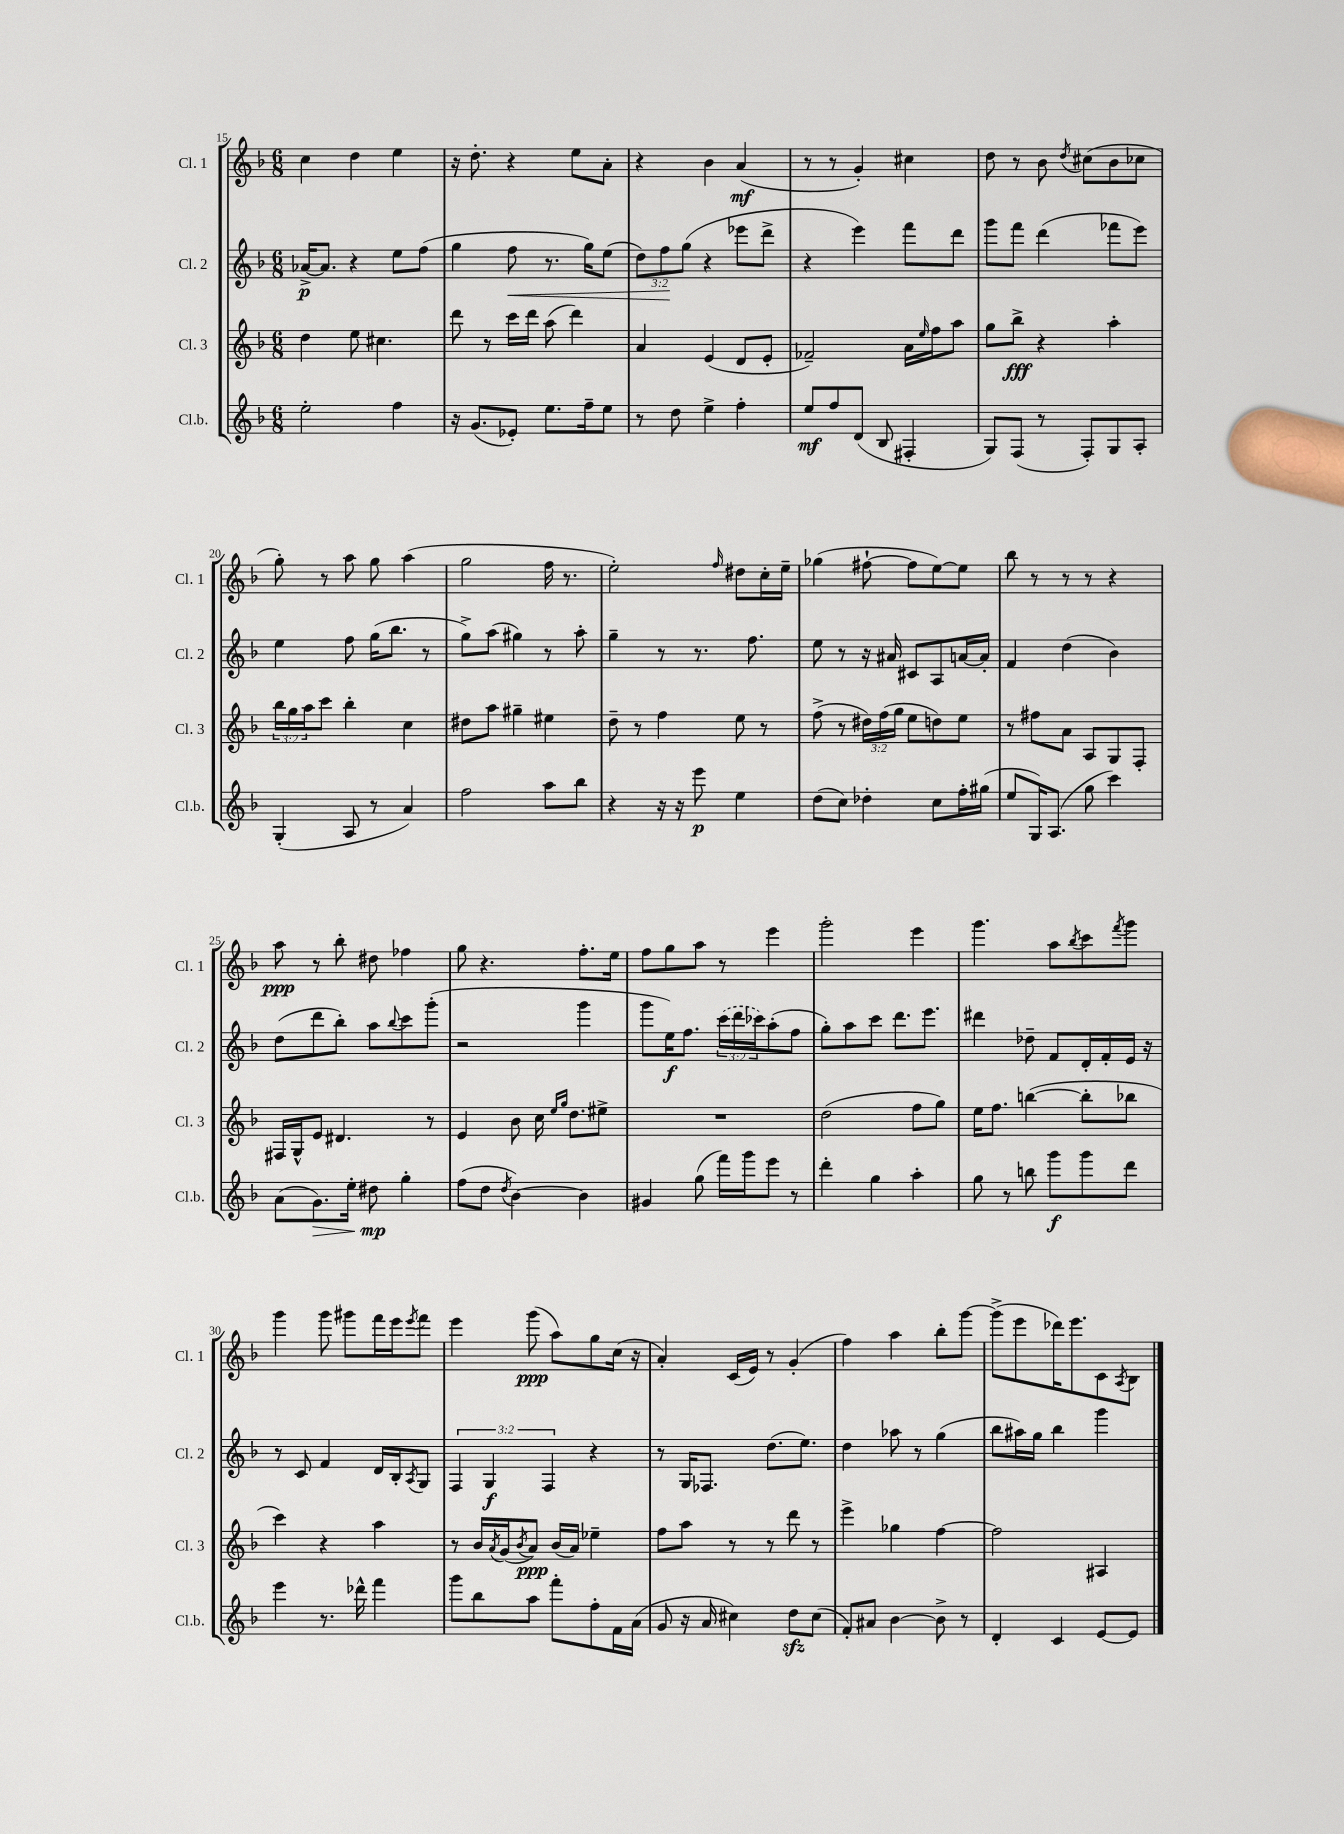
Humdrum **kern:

**kern	**kern	**kern	**kern
*staff4	*staff3	*staff2	*staff1
*clefG2	*clefG2	*clefG2	*clefG2
*k[b-]	*k[b-]	*k[b-]	*k[b-]
*M6/8	*M6/8	*M6/8	*M6/8
2ee'\	4dd\	[16a-^/LK	4cc\
.	.	8.a-/]J	.
.	8ee\	4r	4dd\
.	4.cc#\	.	.
4ff\	.	8ee\L	4ee\
.	.	(8ff\J	.
=	=	=	=
16r	8ddd\	4gg\	16r
(8.g/L	.	.	8.dd'\
.	8r	.	.
8e-'/J)	16ccc\LL	8ff\	4r
.	16ddd\JJ	.	.
8.ee\L	(8aa\	8.r	.
.	4ddd\)	.	8ee\L
16ff~\k	.	16gg\LK)	.
8ee\J	.	(8ee\J	8a'\J
=	=	=	=
8r	4a/	12dd\L)	4r
.	.	12ff\	.
8dd\	.	.	.
.	.	(12gg\J	.
4ee^\	(4e/	4r	4b-\
4ff'\	8d/L	8eee-\L	(4a/
.	8e'/J	8ddd^\J	.
=	=	=	=
8ee/L	2f-~/)	4r	8r
8ff/	.	.	8r
(8d/J	.	4eee\)	4g'/)
8B-/	.	.	.
4F#'/	16a\LL	8fff\L	4cc#\
.	16qqee/	.	.
.	16ff\J	.	.
.	8aa\J	8ddd\J	.
=	=	=	=
8G/L)	8gg\L	8ggg\L	8dd\
(8F/J	8bb-^\J	8fff\J	8r
8r	4r	(4ddd\	8b-\
.	.	.	8qdd/
8F'/L)	.	.	(8cc#\L
8G/	4aa'\	8fff-\L	8b-\
8A'/J	.	8eee\J)	8cc-\J
=	=	=	=
(4G'/	24bb-\LL	4ee\	8gg'\)
.	24gg\	.	.
.	24aa\J	.	.
.	8ccc\J	.	8r
8A/	4bb-'\	8ff\	8aa\
8r	.	(16gg\LK	8gg\
.	.	8.bb-\J	.
4a/)	4cc\	.	(4aa\
.	.	8r	.
=	=	=	=
2ff\	8dd#\L	8gg^\L)	2gg\
.	8aa\J	(8aa\J	.
.	4gg#~\	4gg#\)	.
8aa\L	4ee#\	8r	16ff\
.	.	.	8.r
8bb-\J	.	8aa'\	.
=	=	=	=
4r	8dd~\	4gg~\	2ee'\)
.	8r	.	.
16r	4ff\	8r	.
16r	.	.	.
8eee\	.	8.r	.
.	.	.	16qqff/
4ee\	8ee\	.	8dd#\L
.	.	8.ff\	.
.	8r	.	16cc'\L
.	.	.	16ee~\JJ
=	=	=	=
(8dd\L	(8ff^\	8ee\	(4gg-\
8cc\J)	8r	8r	.
4dd-'\	24dd#\LL)	16r	[8ff#`\
.	(24ff\	.	.
.	.	16a#/	.
.	24gg\JJ	.	.
.	8ee\L	8c#/L	8ff#\]L
8cc\L	8dd\)	8A/	[8ee\)
16ff'\L	8ee\J	[16a/L	8ee\]J
(16gg#\JJ	.	16a'/]JJ	.
=	=	=	=
8ee/L	8r	4f/	8bb-\
16G/K)	8ff#\L	.	8r
(8.A/J	.	.	.
.	8a\J	(4dd\	8r
8gg\	8A/L	.	8r
4ccc\)	8G/	4b-\)	4r
.	8F'/J	.	.
=	=	=	=
(8a\L	16F#/LL	(8dd\L	8aa\
.	16G^^/J	.	.
8.g\)	8e/J	8ddd\	8r
.	4.d#/	8bb-'\J)	8bb-'\
16ee'\Jk	.	.	.
8dd#\	.	8aa\L	8dd#\
.	.	8qqbb-/	.
4gg'\	.	8ccc\	4ff-\
.	8r	(8ggg'\J	.
=	=	=	=
(8ff\L	4e/	2r	8gg\
8dd\J	.	.	4.r
8qdd/	.	.	.
[4b-\)	8b-\	.	.
.	16cc\	.	.
.	16qqee/LL	.	.
.	16qqgg/JJ	.	.
.	8.dd\L	.	.
4b-\]	.	4ggg\	8.ff'\L
.	8ee#^\J	.	.
.	.	.	16ee\Jk
=	=	=	=
4g#/	2.r	8ggg\L	8ff\L
.	.	16ee\K)	8gg\
.	.	8.ff\J	.
(8gg\	.	.	8aa\J
16fff\LL)	.	(24ccc\LL	8r
.	.	24ddd\	.
16ggg\J	.	.	.
.	.	24ccc-\J)	.
8eee\J	.	(8aa'\	4eee\
8r	.	8ff\J	.
=	=	=	=
4ddd'\	(2dd\	8gg'\L)	2ggg'\
.	.	8aa\	.
4gg\	.	8ccc\J	.
.	.	8.ddd\L	.
4aa'\	8ff\L	.	4eee\
.	.	8.eee\J	.
.	8gg\J)	.	.
=	=	=	=
8gg\	16ee\LK	4ddd#\	4.ggg\
.	8.ff\J	.	.
8r	.	.	.
8bb\	([4bb\	8dd-~\	.
8ggg\L	.	8f/L	8aa\L
.	.	.	8qbb-/
8ggg\	8bb'\]L	16d'/L	8ccc\
.	.	16f'/	.
.	.	.	8qfff/
8ddd\J	8bb-\J	16e/JJ	8ggg\J
.	.	16r	.
=	=	=	=
4eee\	4ccc\)	8r	4ggg\
.	.	8c/	.
8.r	4r	4f/	8ggg\
.	.	.	8ggg#\L
16ddd-^^\	.	.	.
4fff\	4aa\	16d/LL	16fff\L
.	.	16B-'/J	16eee\J
.	.	8qA/	8qeee/
.	.	8G/J	8fff\J
=	=	=	=
8ggg\L	8r	6F/	4eee\
8bb-\	16b-/LL	.	.
.	.	6G/	.
.	8qa/	.	.
.	(16g/J	.	.
.	8qb-/	.	.
8aa\J	8a/J)	.	(8ggg\
.	.	6F/	.
8fff'\L	(16b-/LL	.	8aa\L)
.	16a/JJ)	.	.
8ff'\	4ee-~\	4r	8gg\
16f\L	.	.	(16cc\Jk
(16a\JJ	.	.	16r
=	=	=	=
8g/	8ff\L	8r	4a'/)
16r	8aa\J	16G/LK	.
16a/	.	8.F-/J	.
4cc#\)	8r	.	(16c/LL
.	.	.	16e/JJ)
.	8r	(8.dd\L	8r
8dd\L	8ddd\	.	(4g'/
.	.	8.ee\J)	.
(8cc#\J	8r	.	.
=	=	=	=
8f'/L)	4eee^\	4dd\	4ff\)
8a#/J	.	.	.
[4b-\	4gg-\	8aa-\	4aa\
.	.	8r	.
8b-^\]	[4ff\	(4gg\	8bb-'\L
8r	.	.	[8ggg\J
=	=	=	=
4d'/	2ff\]	8bb-\L	(8ggg^\]L
.	.	16aa#\L)	8eee\
.	.	16gg\JJ	.
4c/	.	4bb-\	16ddd-\K)
.	.	.	8.eee\
[8e/L	4A#/	4ggg\	8c\
.	.	.	8qA/
8e/]J	.	.	8B-\J
==	==	==	==
*-	*-	*-	*-
